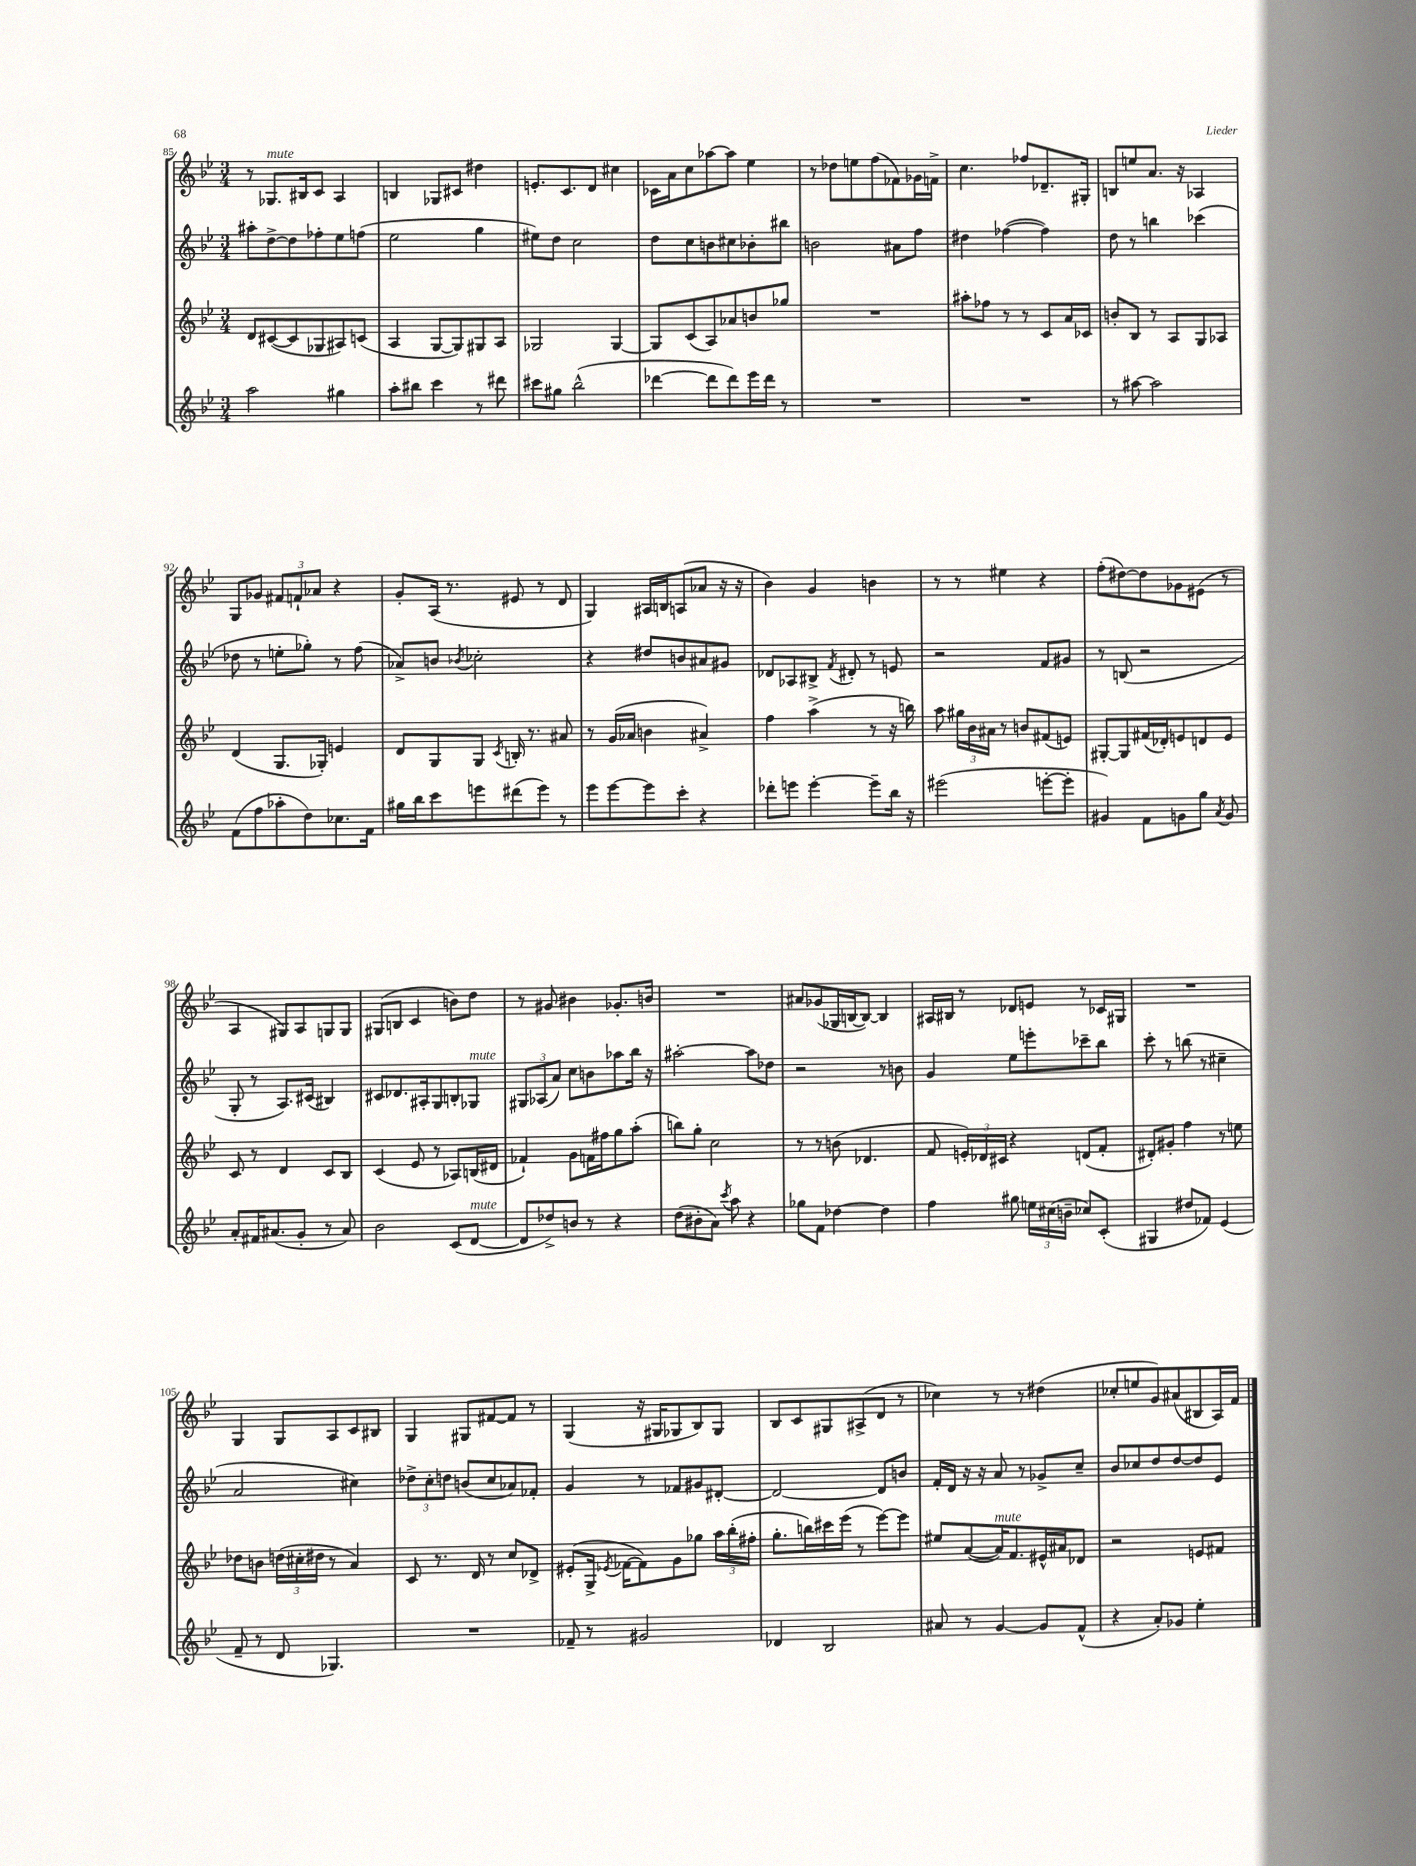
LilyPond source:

<<
\new StaffGroup <<
\new Staff = "s0" {
    \clef treble \key bes \major \numericTimeSignature \time 3/4
    \autoBeamOff r8 ges8.[^\markup { \italic "mute" } bis16 c'8] a4 |
    b4 ges8[ cis'8] dis''4 |
    e'8.[-. c'8. d'8] cis''4 |
    ces'16[ a'16 c''8 aes''8~ aes''8] ees''4 |
    r8 des''8[ e''8 f''8( fes'8) ges'16 f'16]-> |
    c''4. fes''8[ des'8.-- gis16]-. |
    b8[ e''8 a'8.] r16 aes4 |
    g8[ ges'8] \tuplet 3/2 { fis'8[ f'8-! aes'8] } r4 |
    g'8[-. a16]( r8. eis'8 r8 d'8 |
    g4) ais16[ b16 a8( aes'8] r16 r16 |
    bes'4) g'4 b'4 |
    r8 r8 eis''4 r4 |
    f''8[-.( dis''8~) dis''8 ges'8 eis'8]( r8 |
    a4 gis8[) a8 g8 g8] |
    gis8[( b8] c'4 b'8[) d''8] |
    r8 gis'8 bis'4 ges'8.[-. b'16] |
    R2. |
    ais'8[ ges'8( ges16 b16~ b8]~) b4 |
    ais16[ bis16] r8 des'8[ e'8] r8 ces'16[ gis16] |
    R2. |
    g4 g8[ a8 c'8 bis8] |
    g4 gis8[ fis'8~ fis'8] r8 |
    g4( r16 gis16[ ges8 bes8) ges8] |
    bes8[ c'8 gis8 ais8->( d'8] r8 |
    ces''4) r8 r8 dis''4( |
    ces''8[-. e''8 g'8) ais'8( bis8 a16) f'16] \bar "|." |
}
\new Staff = "s1" {
    \clef treble \key bes \major \numericTimeSignature \time 3/4
    \autoBeamOff ais''8[-. d''8~-> d''8 fes''8-. ees''8 f''8]( |
    ees''2 g''4 |
    eis''8[) d''8] c''2 |
    d''8[ c''8 b'8 cis''8 bes'8-. bis''8] |
    b'2 ais'8[ f''8] |
    dis''4 fes''4~( fes''4) |
    d''8 r8 b''4 ces'''4( |
    des''8 r8 e''8[-. ges''8]-.) r8 f''8( |
    aes'8[->) b'8] \acciaccatura { bes'8 } ces''2-. |
    r4 dis''8[ b'8 ais'8 gis'8] |
    des'8[ aes8 bis8]-> \acciaccatura { f'8 } dis'8-. r8 e'8 |
    r2 f'8[ gis'8] |
    r8 b8( r2 |
    g8-. r8 a8.[) cis'16]( bis4) |
    cis'8[ des'8. ais16-. g8 b8-. ges8]^\markup { \italic "mute" } |
    \tuplet 3/2 { gis8[ aes8( a'8]) } c''8[ b'8 aes''8 bes''16] r16 |
    ais''2~-. ais''8[ des''8] |
    r2 r8 b'8 |
    g'4 ees''8[ e'''8-. ces'''8-- bes''8] |
    c'''8-. r8 b''8( r8 cis''4-- |
    a'2 cis''4) |
    \tuplet 3/2 { des''8[-> c''8-. d''8] } b'8[( c''8 aes'8) fes'8]-. |
    g'4 r8 fes'8[ gis'8 dis'8]~-. |
    dis'2~ dis'8[ b'8] |
    f'16[-. d'16] r16 r16 a'8 r8 ges'8[-> c''8]-- |
    bes'8[ ces''8 d''8 d''8~ d''8 ees'8] \bar "|." |
}
\new Staff = "s2" {
    \clef treble \key bes \major \numericTimeSignature \time 3/4
    \autoBeamOff d'8[ cis'8~( cis'8 ges8 ais8) c'8]( |
    a4 g8[~ g8) gis8 a8] |
    ges2 ges4~ |
    ges8[ c'8( a8) aes'8 b'8 ges''8] |
    R2. |
    ais''8[-. fes''8] r8 r8 c'8[ a'16 ces'16] |
    b'8[-. bes8] r8 a8[ g8 aes8] |
    d'4( g8.[ ges16]-.) e'4 |
    d'8[ g8 g8] \acciaccatura { c'8 } b16-. r8. ais'8 |
    r8 g'16[( aes'16] b'4 ais'4->) |
    f''4 a''4->( r8 r16 b''16) |
    a''8 \tuplet 3/2 { gis''16[ bes'16 ais'16] } r8 b'8[ fis'8( e'8]) |
    gis8[~-. gis8 fis'16( des'16-.) e'8 d'8 e'8] |
    c'8 r8 d'4 c'8[ bes8] |
    c'4( ees'8 r8 aes8[) b16( dis'16] |
    fes'4-!) g'8[ f'16 fis''16 g''8 a''8]-.( |
    b''8[) g''8]-. c''2 |
    r8 r8 b'8( des'4. |
    f'8 \tuplet 3/2 { e'16[-.) des'16 cis'16] } r4 d'8[( f'8]-. |
    dis'8[-.) gis'8]-. f''4 r8 e''8 |
    des''8[ b'8] \tuplet 3/2 { d''16[( cis''16-. dis''16] } r8 a'4) |
    c'8 r8. d'16 r8 c''8[ des'8]-> |
    eis'8[-.( g16]-> \acciaccatura { ees'8 } fes'16[~ fes'8) g'8 ges''8] \tuplet 3/2 { a''16[ bes''16-.( fis''16]-. } |
    g''8.[-. b''16) cis'''16 ees'''16]( r8 ees'''8[~) ees'''8] |
    eis''8[ a'8~( a'16^\markup { \italic "mute" }) f'8. eis'16-^ ais'16 des'8] |
    r2 e'8[ fis'8] \bar "|." |
}
\new Staff = "s3" {
    \clef treble \key bes \major \numericTimeSignature \time 3/4
    \autoBeamOff a''2 gis''4 |
    a''8[-. bis''8] c'''4 r8 dis'''8 |
    cis'''8[ gis''8] bes''2-^( |
    des'''4~ des'''8[ des'''8) ees'''16 des'''16] r8 |
    R2. |
    R2. |
    r8 ais''8~ ais''2 |
    f'8[( f''8 aes''8-. d''8) ces''8. f'16] |
    gis''16[ bes''16 c'''8 e'''8 dis'''8( e'''8]) r8 |
    ees'''8[ ees'''8~ ees'''8 c'''8]-. r4 |
    des'''8[-. e'''8] e'''4~-. e'''8[-- bes''16] r16 |
    eis'''2( e'''8[~-. e'''8]-. |
    gis'4) f'8[ g'8 g''8] \acciaccatura { a'8 } g'8 |
    a'8[-. fis'16 ais'8.( g'8]-. r8 ais'8) |
    bes'2 c'8[( d'8]~^\markup { \italic "mute" } |
    d'8[ des''8->) b'8] r8 r4 |
    d''8[( bis'8-. a'8]) \acciaccatura { c'''8 } a''8 r4 |
    ges''8[ f'8] des''4~ des''4 |
    f''4 gis''8 \tuplet 3/2 { e''16[ cis''16( b'16]-- } ces''8[) c'8]-.( |
    gis4 dis''8[ fes'8]) ees'4( |
    f'8-- r8 d'8 ges4.) |
    R2. |
    fes'8-- r8 gis'2 |
    des'4 bes2 |
    ais'8 r8 g'4~ g'8[ f'8]-^( |
    r4 a'8[-.) ges'8] ees''4-. \bar "|." |
}
>>
>>
\layout { \context { \Score currentBarNumber = #85 } }
